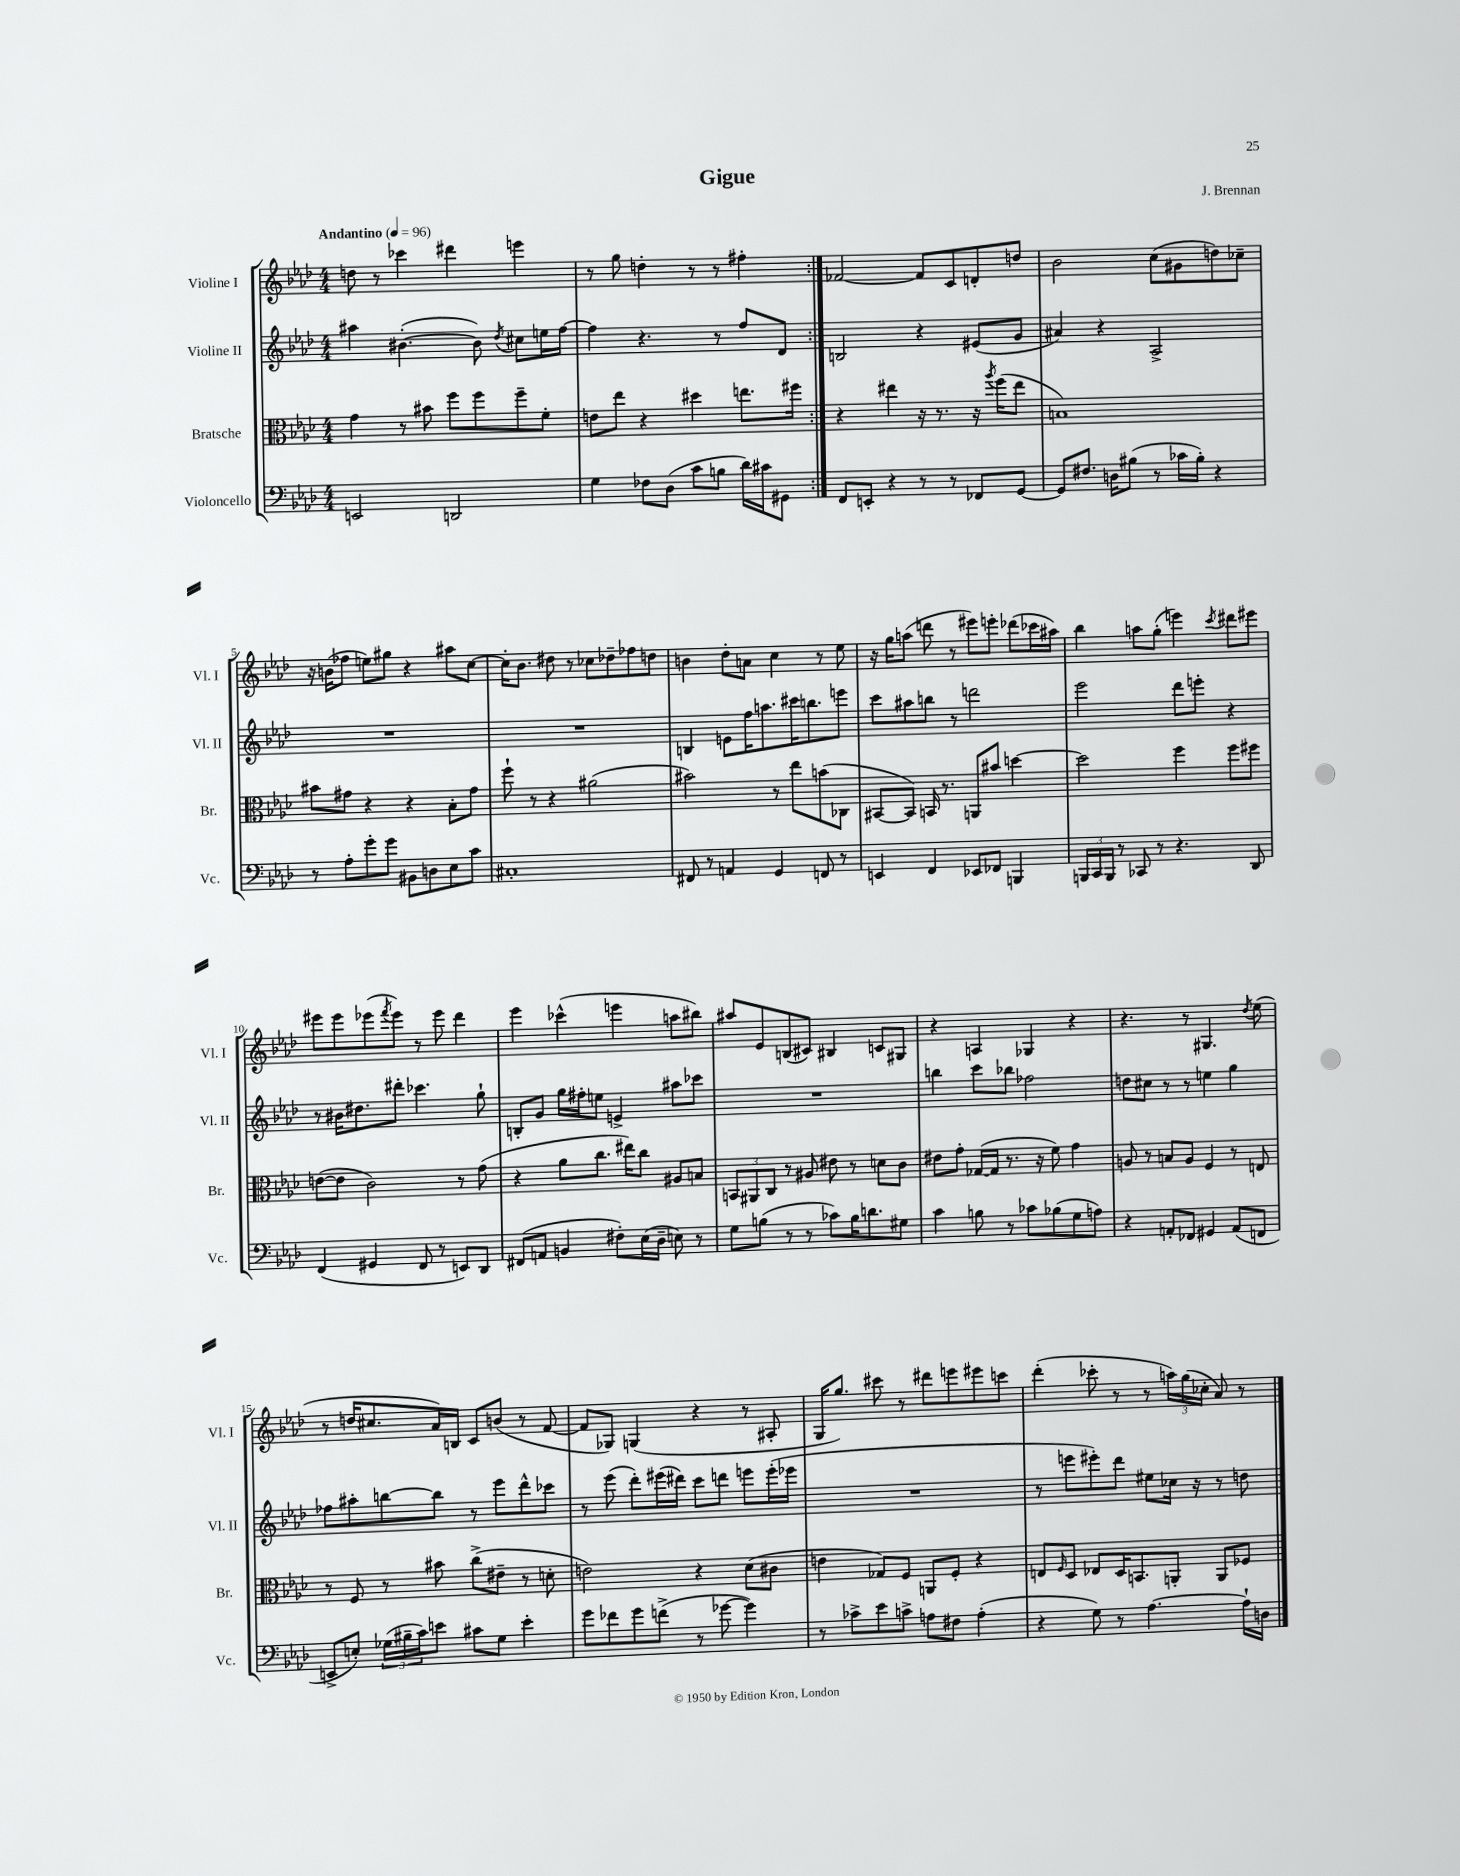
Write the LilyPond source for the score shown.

\header { title = "Gigue" composer = "J. Brennan" }
<<
\new StaffGroup <<
\new Staff = "s0" \with { instrumentName = "Violine I" shortInstrumentName = "Vl. I" } {
    \clef treble \key aes \major \numericTimeSignature \time 4/4 \tempo "Andantino" 4 = 96
    \repeat volta 2 { d''8 r8 ces'''4 dis'''4 e'''4 |
    r8 g''8 d''4-. r8 r8 fis''4-. | }
    fes'2~ fes'8 c'8 d'8-. d''8 |
    bes'2 c''8( gis'8 d''8) ces''8-- |
    r16 b'16( fes''8 e''8) gis''8 r4 ais''8 c''8~ |
    c''16-. bes'8. dis''8 r8 ces''8 des''8-- fes''8 d''8 |
    b'4 des''8-. a'8 c''4 r8 ees''8 |
    r16 g''16 a''8( d'''8 r8 eis'''8) e'''8-. des'''8( ces'''16 ais''16) |
    bes''4 a''8 g''8-.( e'''4) \acciaccatura { c'''8 } dis'''8 eis'''8 |
    eis'''8 eis'''8 ees'''8( \acciaccatura { f'''8 } ees'''8) r8 ees'''8 des'''4 |
    ees'''4 ces'''4-^( e'''4 a''8 bis''8) |
    ais''8 ees'8 b8( cis'8) bis4 c'8 gis8 |
    r4 a4 ges4 r4 |
    r4. r8 gis4. \acciaccatura { des''8 } ees''8( |
    r8 d''16 cis''8. aes'16) b16 c'8 b'8( r8 f'8~ |
    f'8 ges8) g4( r4 r8 ais8-. |
    g16 g''8.) cis'''8 r8 dis'''8 e'''8 eis'''8 c'''8 |
    des'''4-.( ces'''8-. r8 r8 \tuplet 3/2 { a''16) g''16( ces''16-. } aes'8) r8 \bar "|." |
}
\new Staff = "s1" \with { instrumentName = "Violine II" shortInstrumentName = "Vl. II" } {
    \clef treble \key aes \major \numericTimeSignature \time 4/4
    \repeat volta 2 { ais''4 bis'4.~-.( bis'8) \acciaccatura { des''8 } cis''8 e''16 f''16~ |
    f''4 r4. r8 f''8 des'8 | }
    b2 r4 eis'8( g'8 |
    ais'4) r4 aes2-> |
    R1 |
    R1 |
    b4 e'8 f''16 a''8. cis'''16 b''8. e'''8 |
    c'''8 ais''8 b''8 r8 d'''2 |
    ees'''2 des'''8 e'''8-. r4 |
    r8 bis'16 dis''8. dis'''8-. ces'''4. g''8-! |
    b8-. g'8 g''16 fis''16-. e''8 e'4-> ais''8 ces'''8 |
    R1 |
    b''4 c'''8 bes''8 fes''2 |
    d''8 cis''8 r8 r8 e''4 g''4 |
    fes''8 ais''8-. b''8~ b''8 r8 ees'''8 des'''8-^ ces'''8 |
    r8 ees'''8( des'''8-.) eis'''16( dis'''16) c'''8 d'''8 e'''8 e'''16-.( ees'''16 |
    R1 |
    r8 e'''8 eis'''8-.) des'''8 eis''8 ces''16 r16 r8 d''8 \bar "|." |
}
\new Staff = "s2" \with { instrumentName = "Bratsche" shortInstrumentName = "Br." } {
    \clef alto \key aes \major \numericTimeSignature \time 4/4
    \repeat volta 2 { g'4 r8 bis'8 f''8 f''8 f''8-- f'8-. |
    e'8 ees''8 r4 dis''4 e''8. fis''16 | }
    r4 eis''4 r16 r8. r16 \acciaccatura { aes''8 } f''16( eis''8 |
    b1) |
    bis'8 gis'8 r4 r4 bes8-. gis'8 |
    f''8-! r8 r4 ais'2( |
    bis'2) r8 ees''8 b'8( ces8 |
    bis,8~ bis,8) b,16 r8. a,8 bis'8 d''4~ |
    d''2 f''4 f''8 fis''8 |
    e'8~( e'8 c'2) r8 g'8( |
    r4 aes'8 c''8. eis''16) c''8 ais8 b8 |
    \tuplet 3/2 { b,8 ais,8 c8 } r8 ais8 eis'8 r8 d'8 c'8 |
    eis'8 g'8-. ges16~( ges16 r8. r16 f'8) g'4 |
    a8 r8 b8 a8 f4 r8 e8 |
    r8 f8 r8 bis'8 c''8->( eis'8-- r8 d'8-. |
    e'2) r4 des'8( cis'8 |
    e'4 ges8) f8 a,8 f8-. r4 |
    e8 \grace { f16 } des8 ees8 des16 b,8. a,8-. a,8 fes8 \bar "|." |
}
\new Staff = "s3" \with { instrumentName = "Violoncello" shortInstrumentName = "Vc." } {
    \clef bass \key aes \major \numericTimeSignature \time 4/4
    \repeat volta 2 { e,2 d,2 |
    g4 fes8 des8( c'8 b8 des'16) cis'16 gis,8 | }
    f,8 e,8-. r4 r8 r8 fes,8 g,8~ |
    g,8 fis8. d16 bis8( r8 ces'16 bis16-.) r4 |
    r8 aes8-. g'8-. g'8 bis,8 d8 ees8 c'8 |
    cis1-. |
    fis,8 r8 a,4 g,4 f,8 r8 |
    e,4 f,4 ees,8 fes,8 b,,4 |
    \tuplet 3/2 { b,,16 c,16 b,,16 } r8 ces,8 r8 r4. des,8 |
    f,4( gis,4 f,8 r8 e,8) des,8 |
    fis,8( a,8 b,4 fis8-.) ees16( des16-- e8) r8 |
    g8 b8( r8 r8 ces'8) b16 d'8. gis8 |
    c'4 b8 r8 ces'8 bes8( g8 a8) |
    r4 a,8-. fes,8 gis,4 a,8( f,8 |
    e,8-> e8-.) \tuplet 3/2 { ges16( bis16-- c'16) } e'8 cis'8 ges8 e'4-. |
    g'8 fes'8 g'8 f'8->( r8 ges'8~ ges'4) |
    r8 ces'8-> ees'8 c'8-> a8 fis8 a4-.( |
    r4 g8) r8 aes4.~ aes16-! d16 \bar "|." |
}
>>
>>
